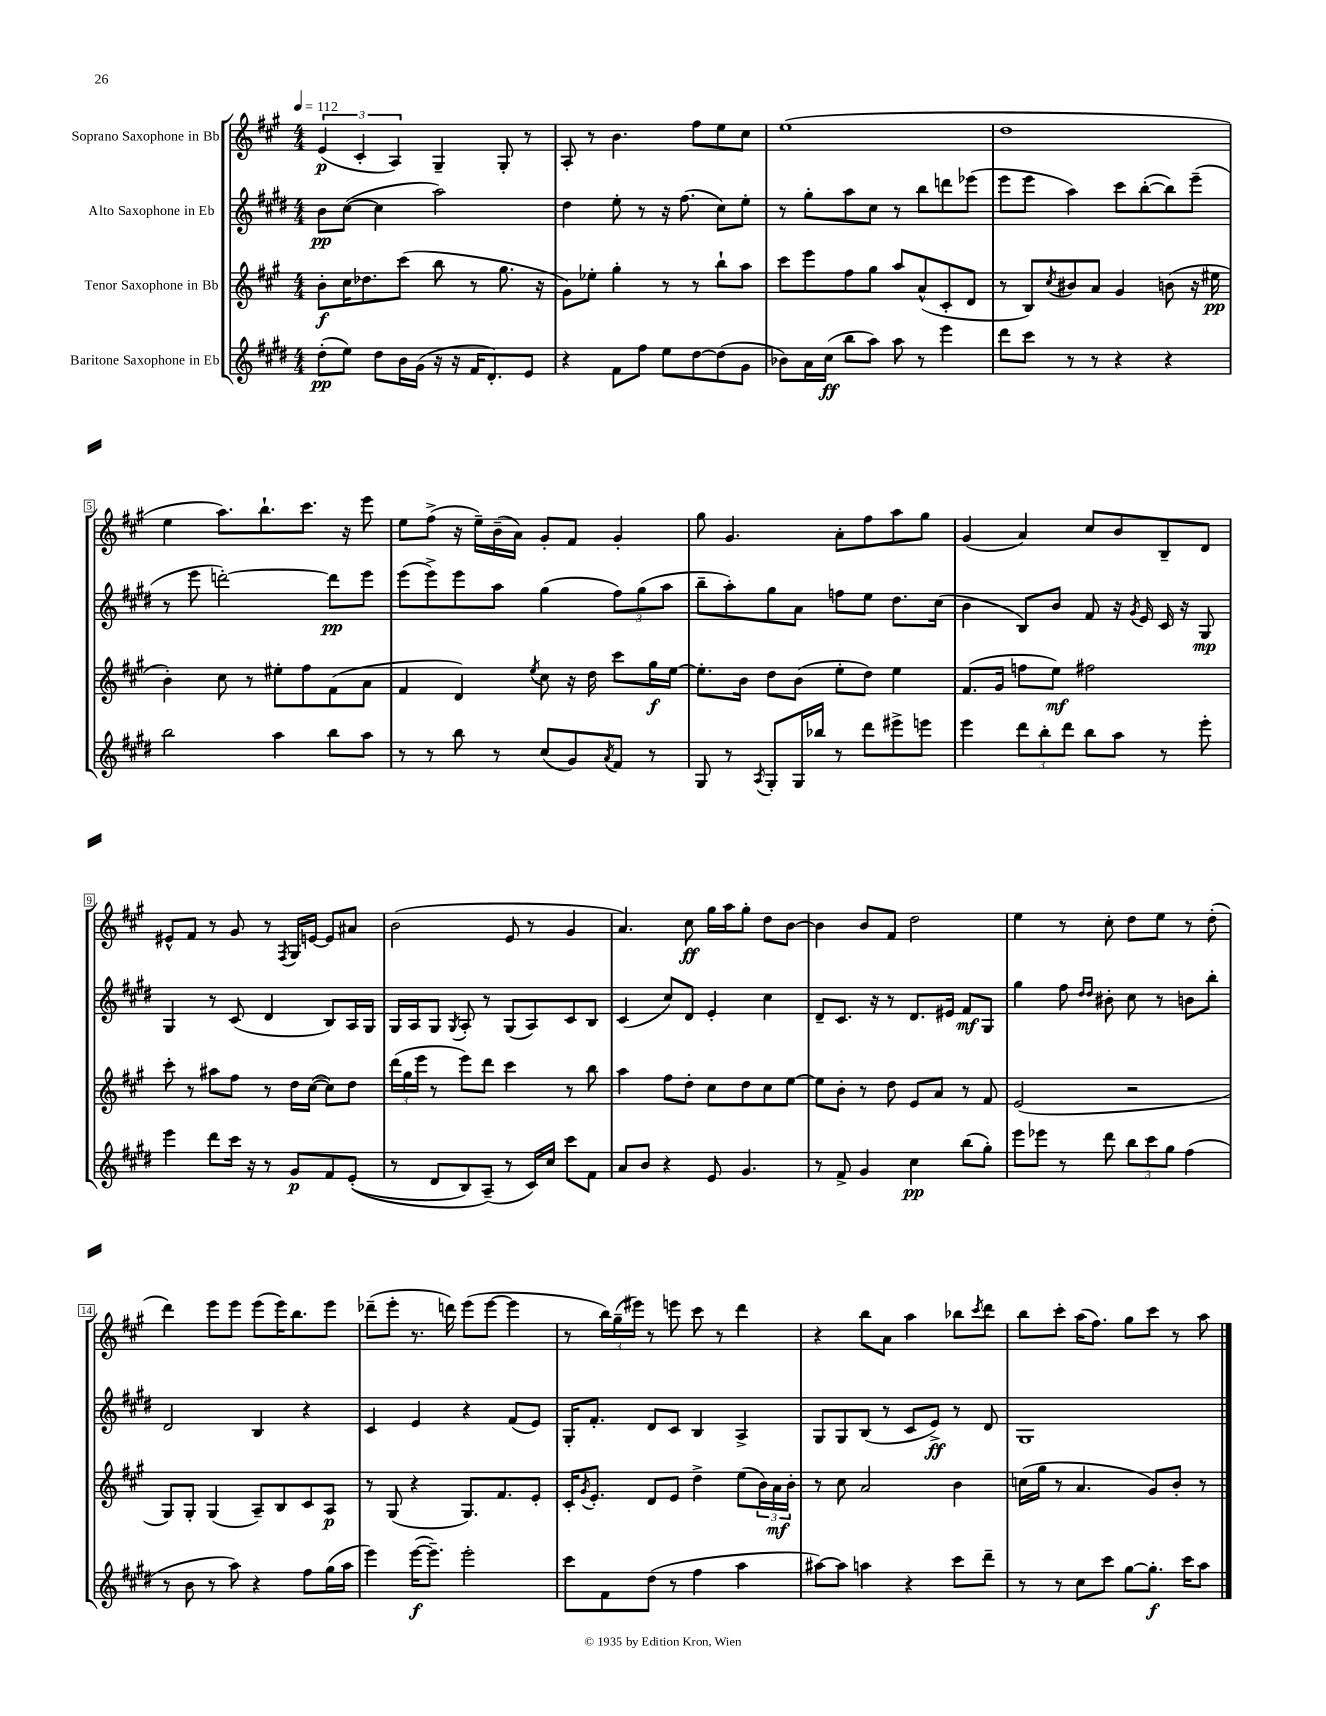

**kern	**kern	**kern	**kern
*staff4	*staff3	*staff2	*staff1
*clefG2	*clefG2	*clefG2	*clefG2
*k[f#c#g#d#]	*k[f#c#g#]	*k[f#c#g#d#]	*k[f#c#g#]
*M4/4	*M4/4	*M4/4	*M4/4
*MM112	*MM112	*MM112	*MM112
(8dd#'	8b'	8b	(6e
8ee)	16cc#	([8cc#	.
.	.	.	6c#'
.	8.dd-	.	.
8dd#	.	4cc#]	.
.	.	.	6A)
16b	(8ccc#	.	.
(16g#	.	.	.
16r	8bb	2aa)	4G#~
16r	.	.	.
16f#	8r	.	.
8.d#')	.	.	.
.	8.gg#	.	8G#'
8e	.	.	8r
.	16r	.	.
=	=	=	=
4r	8g#)	4dd#	8A'
.	8ee-'	.	8r
8f#	4gg#'	8ee'	4.b
8ff#	.	8r	.
8ee	8r	16r	.
.	.	(8.ff#	.
[8dd#	8r	.	8ff#
(8dd#]	8bb`	8cc#)	8ee
8g#	8aa	8ee'	8cc#
=	=	=	=
8b-)	8ccc#	8r	(1ee
16a	8eee	8gg#'	.
(16cc#	.	.	.
8bb	8ff#	8aa	.
8aa)	8gg#	8cc#	.
8aa	8aa	8r	.
8r	(8a^^	8bb	.
4eee	8c#'	8ddd	.
.	8d	(8eee-	.
=	=	=	=
8ddd#	8r	8eee	1dd
8ccc#	8B)	8eee	.
.	8qcc#	.	.
8r	8b#	4aa)	.
8r	8a	.	.
4r	4g#	8ccc#	.
.	.	([8bb'	.
4r	(8b	8bb])	.
.	16r	(8eee~	.
.	16ee#	.	.
=	=	=	=
2bb	4b')	8r	4ee
.	.	8eee	.
.	8cc#	[2ddd')	8.aa)
.	8r	.	.
.	.	.	8.bb`
4aa	8ee#'	.	.
.	8ff#	.	8.ccc#
8bb	(8f#	8ddd]	.
.	.	.	16r
8aa	8a	8eee	8eee
=	=	=	=
8r	4f#	(8eee	8ee
8r	.	8eee^)	(8ff#^
8bb	4d)	8eee	16r
.	.	.	16ee~)
8r	.	8aa	(16b~
.	.	.	16a)
.	8qee	.	.
(8cc#	8cc#	(4gg#	8g#'
8g#)	16r	.	8f#
.	16dd	.	.
8qa	.	.	.
8f#	8ccc#	12ff#)	4g#'
.	.	(12gg#	.
8r	16gg#	.	.
.	.	12aa	.
.	[16ee	.	.
=	=	=	=
8G#	8.ee']	8bb~	8gg#
8r	.	8aa')	4.g#
.	16b	.	.
8qA	.	.	.
8G#'	8dd	8gg#	.
16G#	(8b	8a	.
16bb-	.	.	.
8r	8ee'	8ff	8a'
8ddd#	8dd)	8ee	8ff#
8eee#^	4ee	8.dd#	8aa
8eee	.	.	8gg#
.	.	(16cc#	.
=	=	=	=
4eee	(8.f#	4b	(4g#
.	16g#	.	.
12ddd#	8ff	8B)	4a)
12bb'	.	.	.
.	8ee)	8b	.
12ddd#	.	.	.
8bb	2ff#	8f#	8cc#
8aa	.	16r	8b
.	.	8qg#	.
.	.	16e	.
8r	.	16c#	8B~
.	.	16r	.
8eee'	.	8G#	8d
=	=	=	=
4eee	8ccc#'	4G#	8e#^^
.	8r	.	8f#
8ddd#	8aa#	8r	8r
16ccc#	8ff#	(8c#	8g#
16r	.	.	.
8r	8r	4d#	8r
.	.	.	8qF#
8g#	16dd	.	16G#
.	([16cc#	.	[16e
8f#	8cc#])	8B)	8e]
&((8e'	8dd	16A	8a#
.	.	16G#	.
=	=	=	=
8r	(24ddd	16G#	(2b
.	24gg#	.	.
.	.	16A	.
.	24eee	.	.
8d#	8r	8G#	.
.	.	8qG#	.
8B)	8eee)	8A'	.
(8A~&)	8ddd	8r	.
8r	4ccc#	(8G#	8e
16c#)	.	8A)	8r
16cc#	.	.	.
8ccc#	8r	8c#	4g#
8f#	8bb	8B	.
=	=	=	=
8a	4aa	(4c#	4.a)
8b	.	.	.
4r	8ff#	8cc#)	.
.	8dd'	8d#	8cc#
8e	8cc#	4e'	16gg#
.	.	.	16aa
4.g#	8dd	.	8gg#'
.	8cc#	4cc#	8dd
.	[8ee	.	[8b
=	=	=	=
8r	8ee]	8d#~	4b]
8f#^	8b'	8.c#	.
4g#	8r	.	8b
.	.	16r	.
.	8dd	8r	8f#
4cc#	8e	8.d#	2dd
.	8a	.	.
.	.	16e#	.
(8bb	8r	8f#	.
8gg#')	8f#	8G#	.
=	=	=	=
8eee	(2e	4gg#	4ee
8eee-	.	.	.
8r	.	8ff#	8r
.	.	16qqdd#	.
.	.	16qqdd#	.
8ddd#	.	8b#'	8cc#'
12bb	2r	8cc#	8dd
12ccc#	.	.	.
.	.	8r	8ee
12gg#	.	.	.
(4ff#	.	8b	8r
.	.	8bb'	(8dd'
=	=	=	=
8r	8G#)	2d#	4ddd)
8b	8G#'	.	.
8r	(4G#	.	8eee
8aa)	.	.	8eee
4r	8A~)	4B	(8eee
.	8B	.	16eee)
.	.	.	8.bb
8ff#	8c#	4r	.
(16gg#	8A	.	8eee
16aa	.	.	.
=	=	=	=
4eee)	8r	4c#	(8ddd-~
.	(8G#	.	8eee'
([16eee	4r	4e	8.r
8.eee~])	.	.	.
.	.	.	16ddd)
2eee'	8.G#)	4r	(8eee
.	.	.	[8eee
.	8.f#	.	.
.	.	(8f#	4eee]
.	8e'	8e)	.
=	=	=	=
8ccc#	16c#'	16G#'	8r
.	8qg#	.	.
.	8.e'	8.f#'	.
8f#	.	.	24bb)
.	.	.	(24gg#~
.	.	.	24eee#)
(8dd#	8d	8d#	8r
8r	8e	8c#	8eee
4ff#	4dd^	4B	8ccc#
.	.	.	8r
4aa	(8ee	4A^	4ddd
.	24b)	.	.
.	24a	.	.
.	24b'	.	.
=	=	=	=
[8aa#)	8r	8G#	4r
8aa#]	8cc#	8G#	.
4aa	2a	(8B	8bb
.	.	8r	8a
4r	.	8c#	4aa
.	.	8e^)	.
8ccc#	4b	8r	8bb-
.	.	.	8qccc#
8ddd#~	.	8d#	8ddd
=	=	=	=
8r	(16cc	1G#	8bb
.	16gg#	.	.
8r	8r	.	8ccc#'
8cc#	4.a	.	(16aa
.	.	.	8.ff#)
8ccc#	.	.	.
[8gg#	.	.	8gg#
8.gg#']	8g#)	.	8ccc#
.	8b'	.	8r
16ccc#	.	.	.
8aa	8r	.	8aa
==	==	==	==
*-	*-	*-	*-
